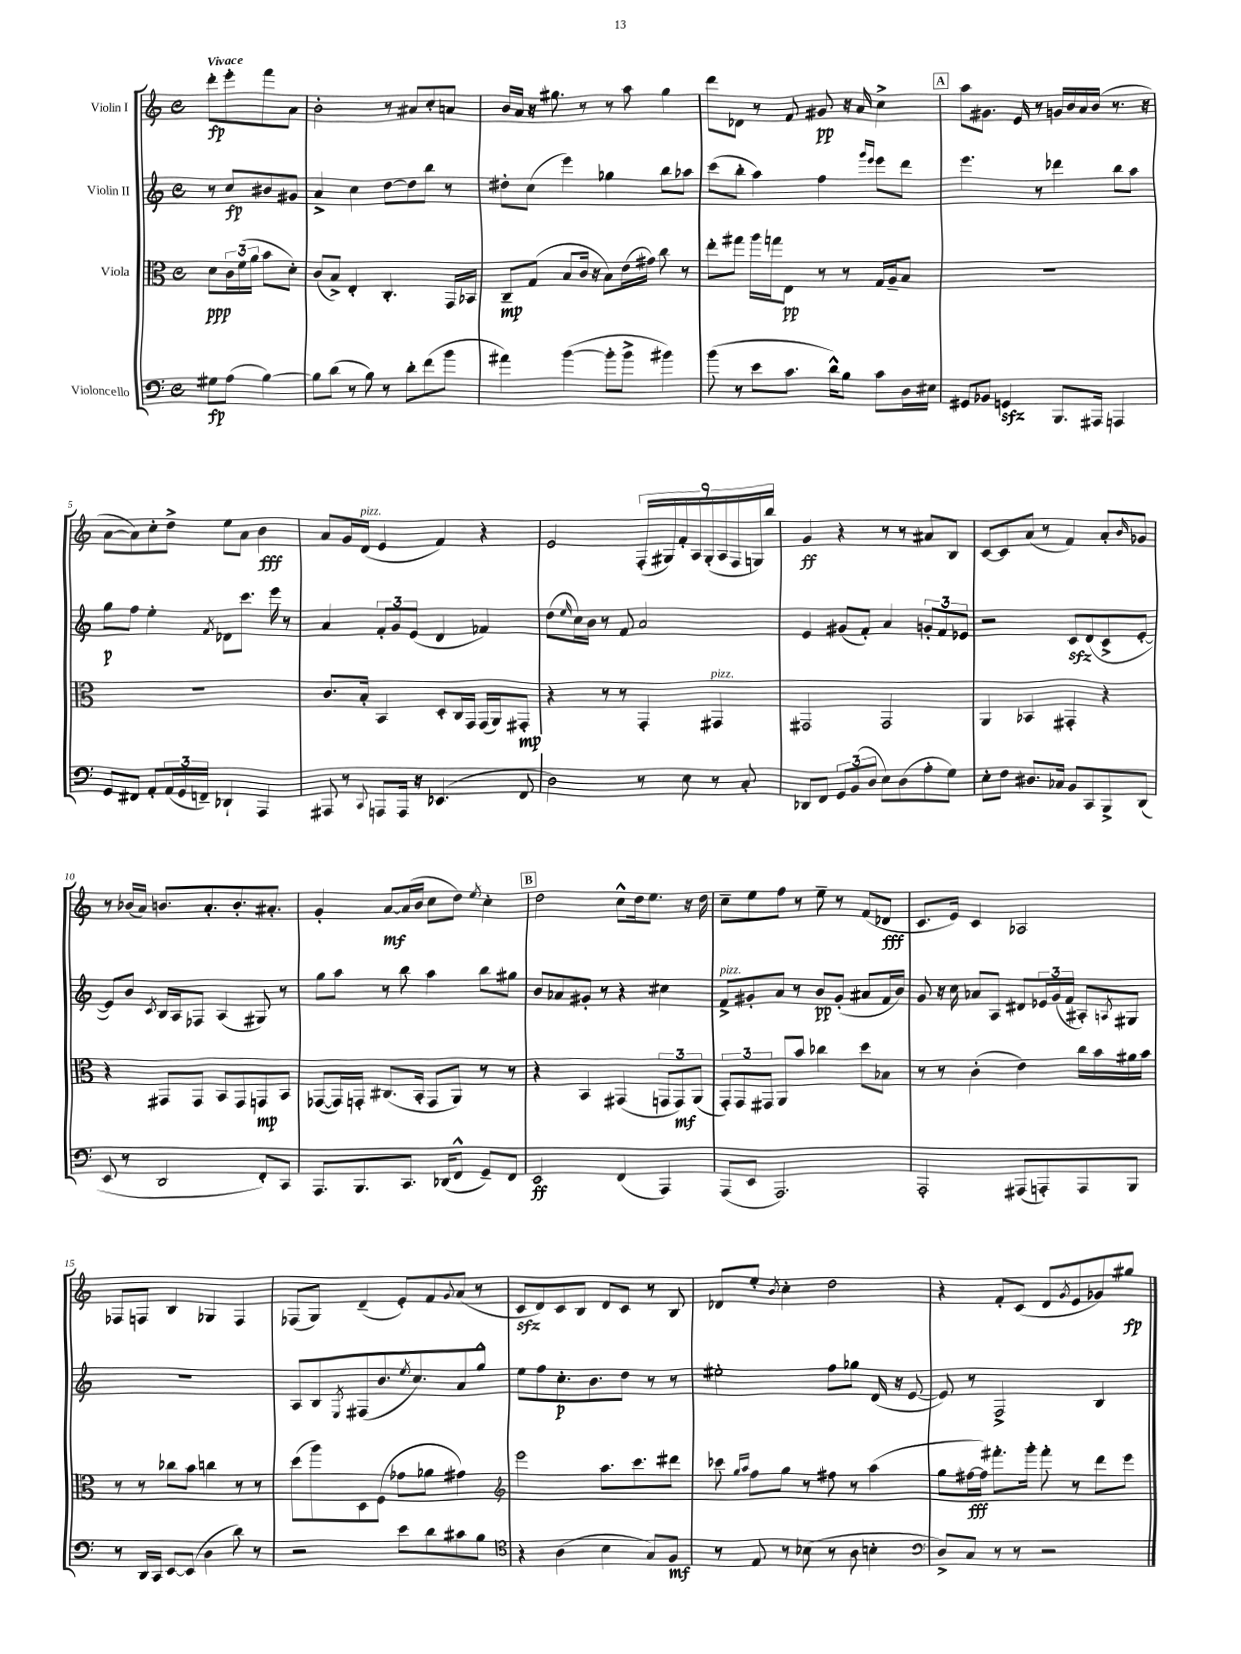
<<
\new StaffGroup <<
\new Staff = "s0" \with { instrumentName = "Violin I" } {
    \clef treble \key c \major \defaultTimeSignature \time 4/4 \partial 2 \tempo "Vivace"
    d'''8-.\fp e'''8-. f'''8 a'8 |
    b'2-. r8 ais'8 c''8-. a'8 |
    b'16 a'16 r16 gis''8. r8 r8 a''8 gis''4 |
    d'''8 des'8 r8 f'8 gis'8\pp r16 a'16 c''4-> |
    \mark \markup { \box "A" } a''8 gis'8. e'16 r8 g'16 b'16 a'16 b'16( r8. r16 |
    a'8~ a'8) c''8-. d''8-> e''8 a'8 b'4\fff |
    a'8 g'16 d'16^\markup { \italic "pizz." }( e'4 f'4) r4 |
    e'2 \tuplet 9/8 { f16-.( gis16) f'16-. a16 gis16-.( a16 f16 g16) b''16 } |
    g'4\ff r4 r8 r8 ais'8 b8 |
    c'8~ c'8 a'8( r8 f'4) a'8-. \grace { b'16 } ges'8 |
    r8 bes'16( a'16) b'8. a'8.-. b'8.-. ais'8.-. |
    g'4-. a'8~\mf a'16( b'16 c''8 d''8) \acciaccatura { e''8 } c''4-. |
    \mark \markup { \box "B" } d''2 c''8-^ d''16 e''8. r16 d''16 |
    c''8-- e''8 f''8 r8 e''8-- r8 f'8( des'8\fff |
    c'8. e'16) c'4 aes2 |
    fes8 f8 b4 ges4 f4 |
    fes8( g8) d'4--( e'8-.) f'8 \appoggiatura { g'8 } a'8( r8 |
    c'8\sfz d'8) c'8 b8 d'8 c'8 r8 b8 |
    des'8 e''8-. \acciaccatura { b'8 } c''4-. d''2 |
    r4 f'8-. c'8( d'8 \acciaccatura { g'8 } e'8 ges'8) gis''8\fp \bar "|." |
}
\new Staff = "s1" \with { instrumentName = "Violin II" } {
    \clef treble \key c \major \defaultTimeSignature \time 4/4 \partial 2
    r8 c''8\fp bis'8 gis'8 |
    a'4-> c''4 d''8~ d''8 b''8 r8 |
    dis''8-. c''8( e'''4) ges''4 b''8 aes''8 |
    c'''8( b''8-. a''4) f''4 \grace { g'''16 e'''16 } e'''8 d'''8 |
    \mark \markup { \box "A" } e'''4. r8 des'''4 b''8 a''8 |
    g''8\p f''8 e''4-. \acciaccatura { f'8 } des'8 c'''8. e'''16 r8 |
    a'4 \tuplet 3/2 { f'8-. g'8 e'8( } d'4 fes'4) |
    d''8( \grace { e''16 } c''16) b'16 r8 f'8 a'2 |
    e'4 gis'8( f'8-.) a'4 \tuplet 3/2 { g'8-. f'8 ees'8 } |
    r2 c'8\sfz d'8( c'8-> e'8~-. |
    e'8) b'8 \acciaccatura { c'8 } b16 a16 fes8 a4( gis8) r8 |
    g''8 a''8 r8 b''8 a''4 b''8 gis''8 |
    \mark \markup { \box "B" } b'8 aes'8 gis'8-. r8 r4 cis''4 |
    f'8->^\markup { \italic "pizz." } gis'8-. a'8 r8 b'8\pp gis'8-.( ais'8 f'16 b'16) |
    g'8 r16 c''16 aes'8 a8 dis'8 \tuplet 3/2 { ees'16 g'16( f'16 } ais8-.) \acciaccatura { a8 } gis8 |
    R1 |
    a8 b8 \acciaccatura { e8 } fis8( b'8. \acciaccatura { e''8 } c''8.) a'8 g''8-^ |
    e''8 f''8 c''8.-.\p b'8. d''8 r8 r8 |
    eis''2-. f''8 ges''8 d'16( r16 e'8~ |
    e'8) r8 f2-> b4 \bar "|." |
}
\new Staff = "s2" \with { instrumentName = "Viola" } {
    \clef alto \key c \major \defaultTimeSignature \time 4/4 \partial 2
    d'8\ppp \tuplet 3/2 { c'16 f'16( a'16 } b'8 d'8-.) |
    c'8( b8->) e4-. c4.-. g,16 bes,16 |
    c8--\mp g8( b8 c'16 r16 b8) e'16( gis'16) c''8 r8 |
    e''8-. gis''8 a''16 g''16 e8\pp r8 r8 g16 a16-- b8 |
    \mark \markup { \box "A" } R1 |
    R1 |
    c'8. b16-. b,4 d8-. c16 g,16 g,16( a,16) gis,8-.\mp |
    r4 r8 r8 g,4-. gis,4^\markup { \italic "pizz." } |
    gis,2 gis,2 |
    a,4 bes,4 gis,4-. r4 |
    r4 gis,8 gis,8 b,8 gis,8 g,8\mp b,8 |
    ges,8~( ges,16) g,16-. cis8.( b,16-. g,8 a,8) r8 r8 |
    \mark \markup { \box "B" } r4 b,4 gis,4( \tuplet 3/2 { g,8 g,8\mf) a,8( } |
    \tuplet 3/2 { g,8-.) g,8 gis,8 } a,8 b'8 ces''4 d''8 bes8 |
    r8 r8 c'4-.( e'4) c''16 b'16 ais'16 b'16 |
    r8 r8 ces''8 b'8 c''4 r8 r8 |
    d''8( a''8) d8 f8( ges'8 aes'8 gis'4) |
    \clef treble e'''2 a''8. c'''8. dis'''8 |
    ces'''8 \grace { g''16 a''16 } f''8 g''8 r8 fis''8 r8 a''4( |
    g''8 fis''16~\fff fis''16) fis'''8.-. g'''16-. fis'''8-. r8 d'''8 e'''8 \bar "|." |
}
\new Staff = "s3" \with { instrumentName = "Violoncello" } {
    \clef bass \key c \major \defaultTimeSignature \time 4/4 \partial 2
    gis8\fp a8( b4~) |
    b8 d'8( r8 b8) r8 d'8-. f'8( b'8 |
    ais'4) b'4~( b'8-. b'8-> bis'4) |
    b'8( r8 e'8 c'8. d'16-^) b8 c'8 d16 eis16 |
    \mark \markup { \box "A" } gis,8 bes,8 g,4\sfz b,,8. ais,,16 a,,4 |
    g,8 fis,8 a,8-. \tuplet 3/2 { a,16( g,16 f,16--) } des,4-! a,,4 |
    ais,,8 r8 \appoggiatura { c,8 } a,,8 a,,16 r16 ees,4.( f,8 |
    d2) r8 e8 r8 c8-. |
    des,8 f,8 \tuplet 3/2 { g,8 b,8( d8 } e8) d8( a8-. g8) |
    e8-. f8 dis8. ces16 b,8 c,8 b,,8-> d,8( |
    e,8 r8 d,2 f,8-.) c,8 |
    a,,8. b,,8. c,8. des,16( f,8-^ g,8--) f,8 |
    \mark \markup { \box "B" } e,2\ff f,4( a,,4) |
    a,,8( e,8 a,,2.) |
    a,,2-. ais,,8( a,,8-.) a,,8 b,,8 |
    r8 d,16 c,16 e,8~ e,8( d4 d'8) r8 |
    r2 e'8 d'8 cis'8 b8 |
    \clef tenor r4 a4( b4 g8) f8\mf |
    r8 e8 r8 bes8( r8 a8 b4-. |
    \clef bass d8->) c8 r8 r8 r2 \bar "|." |
}
>>
>>
